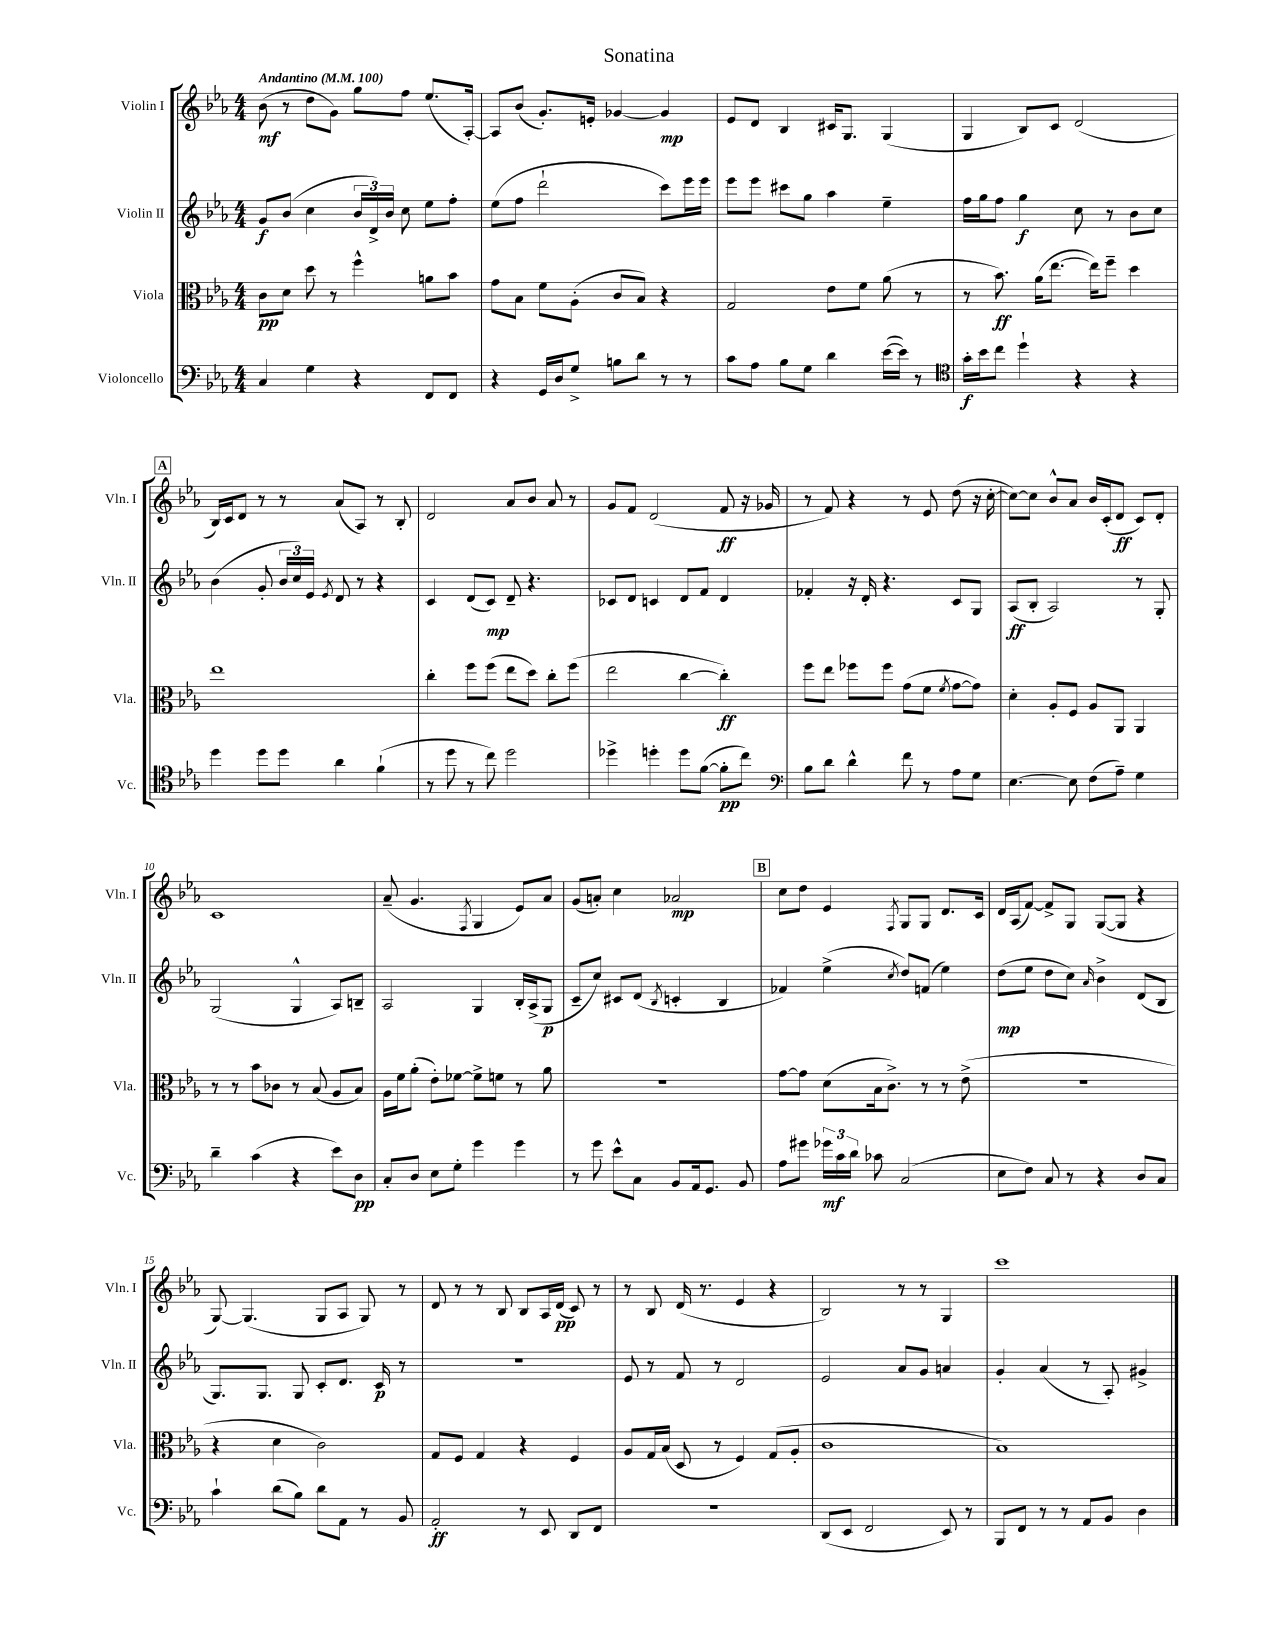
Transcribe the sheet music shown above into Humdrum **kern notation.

**kern	**kern	**kern	**kern
*staff4	*staff3	*staff2	*staff1
*clefF4	*clefC3	*clefG2	*clefG2
*k[b-e-a-]	*k[b-e-a-]	*k[b-e-a-]	*k[b-e-a-]
*M4/4	*M4/4	*M4/4	*M4/4
*MM100	*MM100	*MM100	*MM100
4C	8c	8g	(8b-
.	8d	(8b-	8r
4G	8dd	4cc	8dd
.	8r	.	8g)
4r	4ff^^	24b-	8gg
.	.	24d^)	.
.	.	24b-	.
.	.	8cc	8ff
8FF	8a	8ee-	(8.ee-
8FF	8b-	8ff'	.
.	.	.	[16A-')
=	=	=	=
4r	8g	(8ee-	8A-]
.	8B-	8ff	(8b-
16GG	8f	2ddd`	8.g')
16D	.	.	.
8G^	(8A-'	.	.
.	.	.	16e'
8B	8c	.	[4g-
8d	8B-)	.	.
8r	4r	8ccc)	4g-]
8r	.	16eee-	.
.	.	16eee-	.
=	=	=	=
8c	2G	8eee-	8e-
8A-	.	8eee-	8d
8B-	.	8ccc#	4B-
8G	.	8gg	.
4d	8e-	4aa-	16c#
.	.	.	8.G
.	8f	.	.
([16e-	(8a-	4ee-~	(4G
16e-])	.	.	.
8r	8r	.	.
=	=	=	=
*clefC4	*	*	*
16g'	8r	16ff	4G
16b-	.	16gg	.
8cc	8.b-)	8ff	.
4dd`	.	4gg	8B-)
.	(16a-	.	.
.	[8.ee-	.	8c
4r	.	8cc	(2d
.	16ee-])	.	.
.	8ff~	8r	.
4r	4dd	8b-	.
.	.	8cc	.
=	=	=	=
4dd	1ee-	(4b-	16B-)
.	.	.	16c
.	.	.	8d
8dd	.	8g'	8r
8dd	.	24b-	8r
.	.	24cc)	.
.	.	24e-	.
.	.	8qe-	.
4a-	.	8d	(8a-
.	.	8r	8A-)
(4f`	.	4r	8r
.	.	.	8B-'
=	=	=	=
8r	4cc'	4c	2d
8dd	.	.	.
8r	8ff	(8d	.
8cc)	(8ff	8c)	.
2dd	8ee-	8d~	8a-
.	8dd)	4.r	8b-
.	8cc'	.	8a-
.	(8ff	.	8r
=	=	=	=
4dd-^	2ee-	8c-	8g
.	.	8d	8f
4dd'	.	4c	(2d
8dd	[4cc	8d	.
([8f	.	8f	.
8f']	4cc'])	4d	8f
8cc)	.	.	16r
.	.	.	16g-
=	=	=	=
*clefF4	*	*	*
8B-	8ff	4f-'	8r
8d	8ee-	.	8f)
4d^^	8ff-	16r	4r
.	.	16d'	.
.	8ff-	4.r	.
8f	(8g	.	8r
8r	8f	.	8e-
.	8qf	.	.
8A-	[8g	8c	(8dd
8G	8g])	8G	16r
.	.	.	[16cc'
=	=	=	=
[4.E-	4d'	(8A-	8cc_)
.	.	8B-'	8cc]
.	8A-'	2A-)	8b-^^
8E-]	8F	.	8a-
(8F	8A-	.	16b-
.	.	.	(16c'
8A-~)	8AA-	.	8d
4G	4AA-	8r	8c)
.	.	8G'	8d'
=	=	=	=
4d~	8r	(2G	1c
.	8r	.	.
(4c	8b-	.	.
.	8c-	.	.
4r	8r	4G^^	.
.	(8B-	.	.
8e-)	8A-	8A-)	.
8D	8B-)	8B~	.
=	=	=	=
8C'	16A-	2A-	(8a-~
.	16f	.	.
8D	(8a-'	.	4.g
8E-	8e-')	.	.
8G'	[8f-	.	.
.	.	.	8qF
4g	8f-^]	4G	4G
.	8f	.	.
4g	8r	16B-'	8e-)
.	.	(16A-^	.
.	8a-	8G	8a-
=	=	=	=
8r	1r	8c~	(8g
8g	.	8cc)	8a')
8e-^^	.	8c#	4cc
8C	.	(8d	.
.	.	8qB-	.
8BB-	.	4c'	2a-
16AA-	.	.	.
8.GG	.	.	.
.	.	4B-	.
8BB-	.	.	.
=	=	=	=
8A-	[8g	4f-)	8cc
8g#	8g]	.	8dd
24g-	(8d	(4ee-^	4e-
24c	.	.	.
24d	.	.	.
8c-	16B-	.	.
.	8.c^)	.	.
.	.	8qcc	8qF
(2C	.	8dd)	8G
.	8r	(8f	8G
.	8r	4ee-)	8.d
.	(8e-^	.	.
.	.	.	16c
=	=	=	=
8E-	1r	(8dd	16d
.	.	.	(16A-
8F)	.	8ee-	[8f)
8C	.	8dd	8f^]
8r	.	8cc)	8G
.	.	16qqa-	.
4r	.	4b-^	([8G
.	.	.	8G]
8D	.	(8d	4r
8C	.	8B-	.
=	=	=	=
4c`	4r	8.G)	[8G)
.	.	.	(4.G]
.	.	8.G	.
(8d	4d	.	.
8B-)	.	8G	.
8d	2c)	8c'	8G
8AA-	.	8.d	8A-
8r	.	.	8G)
.	.	16c	.
8BB-	.	8r	8r
=	=	=	=
2AA-'	8G	1r	8d
.	8F	.	8r
.	4G	.	8r
.	.	.	8B-
8r	4r	.	8B-
8EE-	.	.	16A-
.	.	.	(16d
8DD	4F	.	8c)
8FF	.	.	8r
=	=	=	=
1r	8A-	8e-	8r
.	16G	8r	8B-
.	(16B-	.	.
.	8D	8f	(16d
.	.	.	8.r
.	8r	8r	.
.	4F)	2d	4e-
.	(8G	.	4r
.	8A-'	.	.
=	=	=	=
(8DD	1c	2e-	2B-)
8EE-	.	.	.
2FF	.	.	.
.	.	8a-	8r
.	.	8g	8r
8EE-)	.	4a	4G
8r	.	.	.
=	=	=	=
8BBB-	1B-)	4g'	1ccc
8FF	.	.	.
8r	.	(4a-	.
8r	.	.	.
8AA-	.	8r	.
8BB-	.	8A-')	.
4D	.	4g#^	.
==	==	==	==
*-	*-	*-	*-
